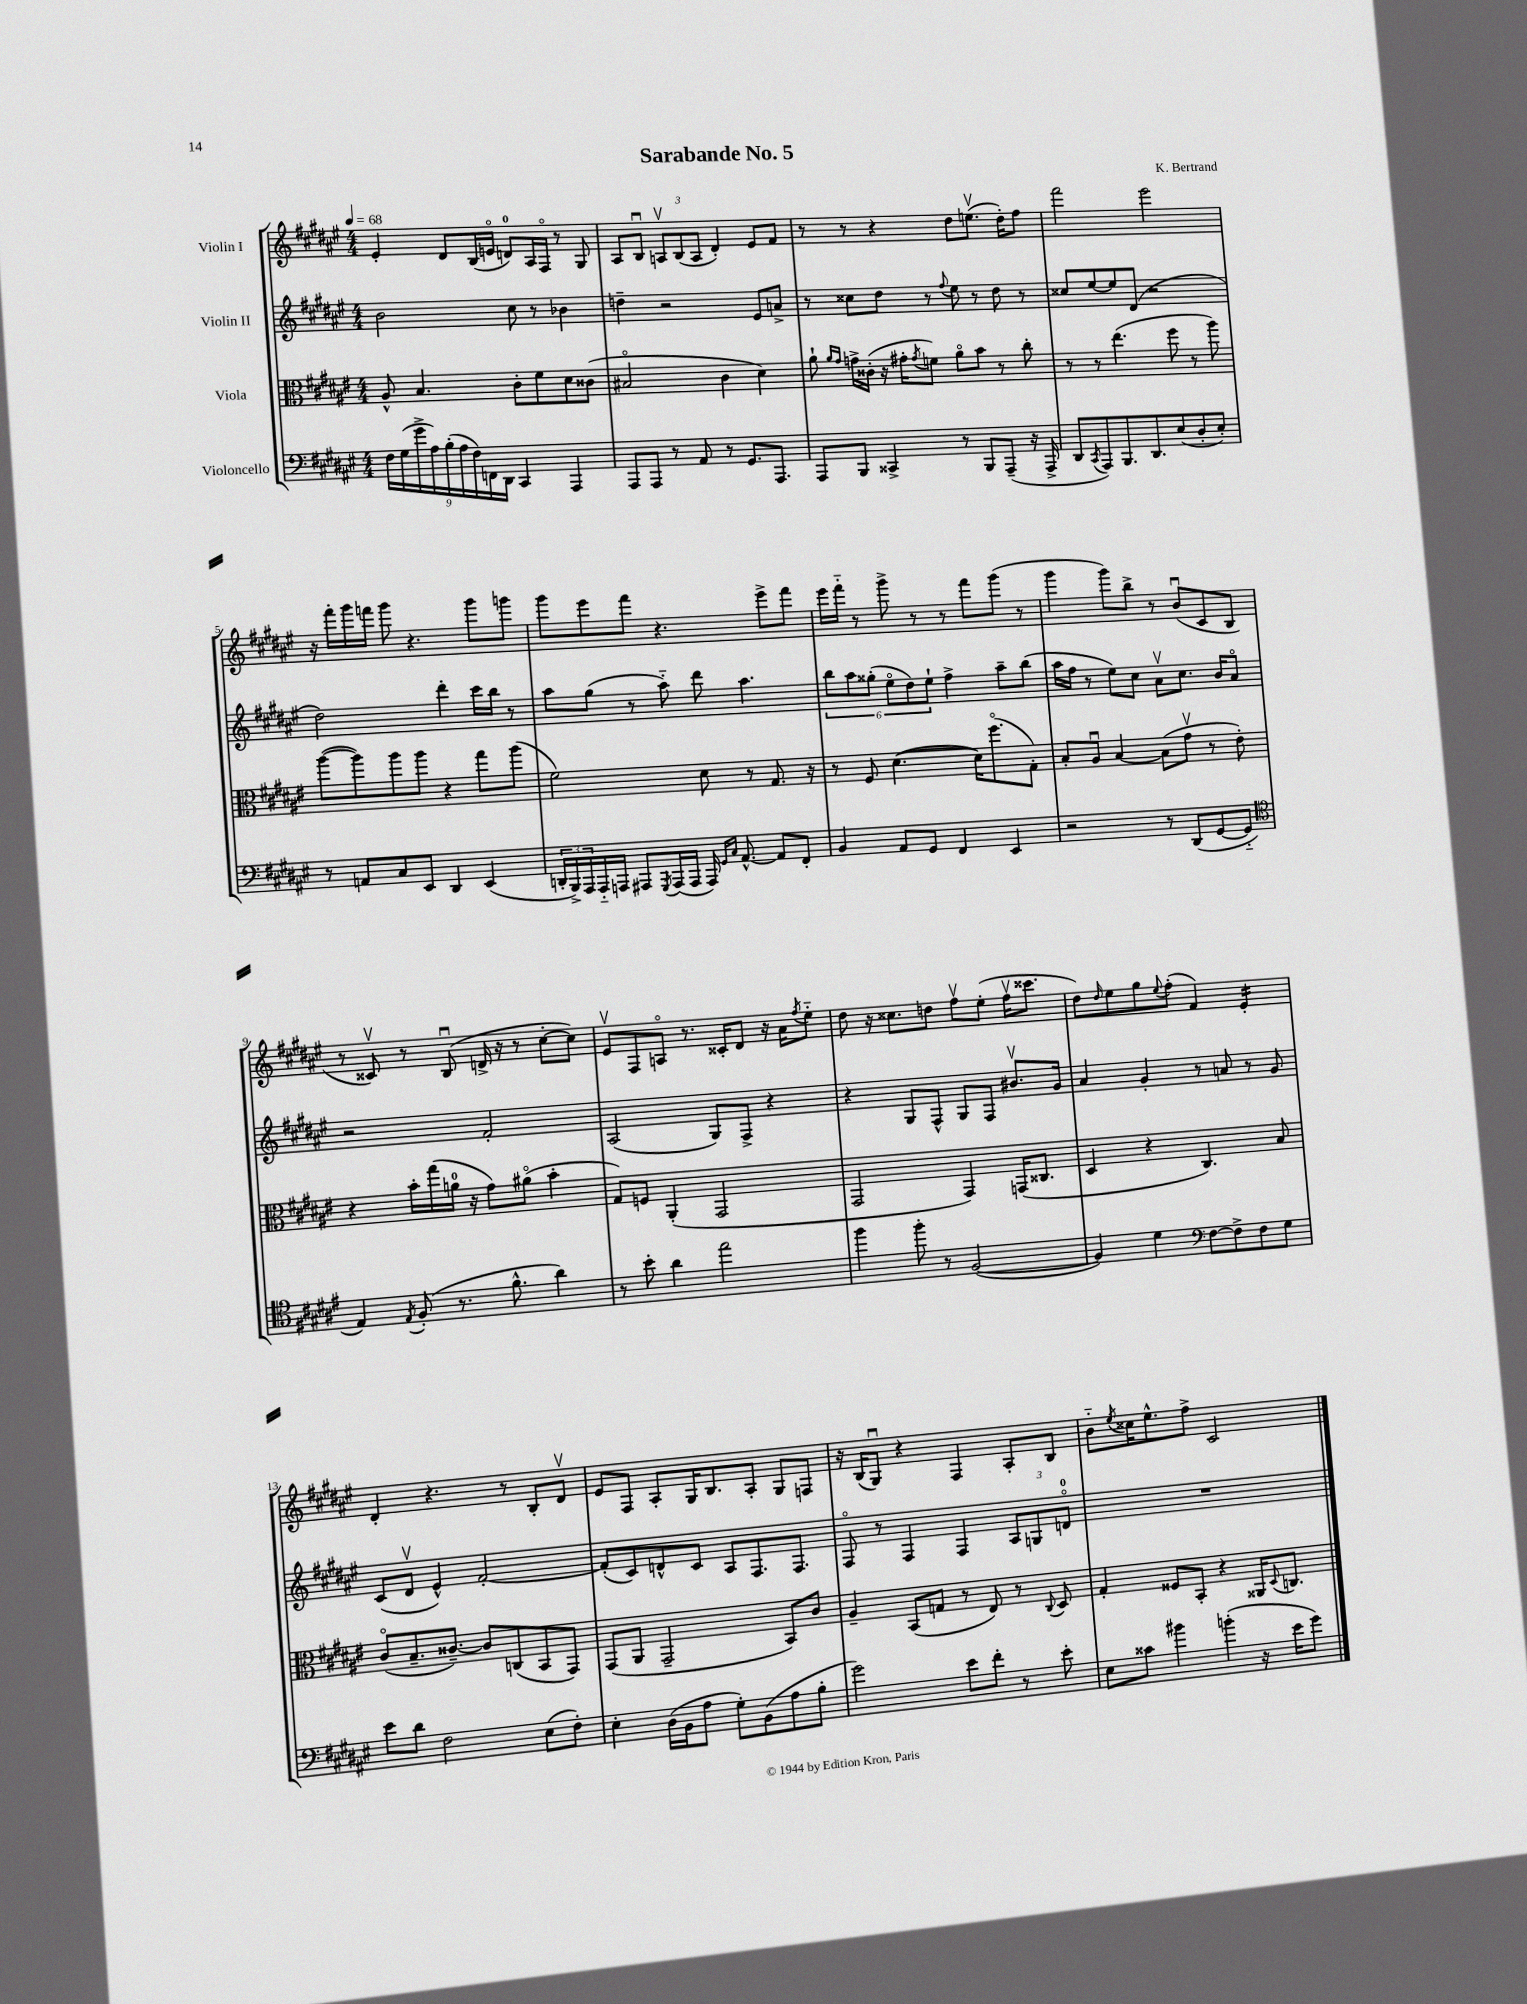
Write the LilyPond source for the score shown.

\header { title = "Sarabande No. 5" composer = "K. Bertrand" }
<<
\new StaffGroup <<
\new Staff = "s0" \with { instrumentName = "Violin I" } {
    \clef treble \key fis \major \numericTimeSignature \time 4/4 \tempo 4 = 68
    eis'4-. dis'8 b16( e'16\flageolet d'8-0) ais16 fis16\flageolet r8 gis8 |
    ais8 b8\downbow \tuplet 3/2 { a8\upbow b8( a8 } dis'4-.) eis'8 fis'8 |
    r8 r8 r4 dis''8 e''8.\upbow( dis''16-.) fis''8 |
    fis'''2 eis'''2 |
    r16 fis'''16-. gis'''16 f'''16 gis'''8 r4. gis'''8 g'''8 |
    gis'''8 eis'''8 fis'''8 r4. eis'''8-> fis'''8 |
    eis'''16 fis'''16-_ r8 gis'''8-> r8 r8 fis'''8 gis'''8( r8 |
    gis'''4 gis'''8) b''8-> r8 b'8\downbow( cis'8 b8 |
    r8 cisis'8\upbow) r8 b8\downbow( d'16-> r16 r8 cis''8~-. cis''8) |
    eis'8\upbow fis8 a8\flageolet r8. cisis'16-. dis'8 r16 ais'16 \acciaccatura { fis''8 } eis''8-_ |
    dis''8 r16 cisis''8. d''8 fis''8\upbow eis''8-.( fis''16\upbow cisis'''8. |
    dis''8) \grace { dis''16 } eis''8 gis''8 \appoggiatura { eis''8 } fis''8-.( fis'4) eis'4:16-. |
    dis'4-. r4. r8 b8-. dis'8\upbow |
    eis'8 fis8 ais8-. gis16 b8. ais8-. gis8 f8 |
    r16 b16( gis8\downbow) r4 fis4 ais8-. b8 |
    b'8-_ \acciaccatura { eis''8 } cisis''16 eis''8.-^ fis''8-> cis'2 \bar "|." |
}
\new Staff = "s1" \with { instrumentName = "Violin II" } {
    \clef treble \key fis \major \numericTimeSignature \time 4/4
    b'2 cis''8 r8 bes'4 |
    d''4-- r2 eis'8 a'8-> |
    r8 cisis''8 dis''8 r8 \appoggiatura { fis''8 } eis''8 r8 dis''8 r8 |
    cisis''8 eis''8~ eis''8 dis'8( r2 |
    dis''2) dis'''4-. cis'''16 b''16 r8 |
    ais''8 gis''8( r8 ais''8-_) dis'''8 ais''4. |
    \tuplet 6/4 { b''8 ais''8 gisis''8-.( eis''8\flageolet dis''8) eis''8-! } fis''4-> ais''8-- b''8( |
    ais''16 fis''16 r8 eis''8) cis''8 ais'8\upbow cis''8. b'16 ais'8\flageolet |
    r2 fis'2-. |
    ais2( gis8) fis8-> r4 |
    r4 gis8 fis8-^ gis8 fis8 bis'8.\upbow gis'16 |
    ais'4 gis'4-. r8 a'8 r8 gis'8 |
    cis'8( dis'8\upbow eis'4-^) fis'2~-. |
    fis'8-.( cis'8) d'8-^ cis'8 ais8 fis8. fis8. |
    fis8\flageolet r8 fis4 fis4 \tuplet 3/2 { ais8 g8 d'8-0\flageolet } |
    R1 \bar "|." |
}
\new Staff = "s2" \with { instrumentName = "Viola" } {
    \clef alto \key fis \major \numericTimeSignature \time 4/4
    ais8-^ b4. cis'8-. fis'8 dis'8 cisis'8( |
    bis2\flageolet cis'4 dis'4) |
    ais'8-! \grace { ais'16 gis'16 } g'16-> cisis'16-.( r16 gis'16-. \acciaccatura { gis'8 } f'8) ais'8\flageolet b'8 r8 cis''8-. |
    r8 r8 eis''4.( fis''8 r8 ais''8) |
    ais''8~( ais''8) ais''8 ais''8 r4 gis''8 ais''8( |
    fis'2) dis'8 r8 gis8. r16 |
    r8 fis8 dis'4.~( dis'16) fis''8.\flageolet( gis8-.) |
    b8-. ais8\downbow b4~ b8( gis'8\upbow r8 eis'8-.) |
    r4 b'16-. gis''16( a'16-0 r16 gis'8) ais'8\flageolet( b'4-. |
    gis8) f8 ais,4-.( gis,2 |
    gis,2 gis,4) g,16( cisis8. |
    dis4 r4 cis4.) b8 |
    cis'8\flageolet( b8.-- cisis'8.~--) cisis'8 c8( b,8 gis,8) |
    gis,8( ais,8 gis,2-- b,8) cis'8 |
    ais4-- b,8( g8 r8 eis8) r8 \appoggiatura { cis8 } dis8 |
    gis4-. fisis8 b,8-. r4 aisis,16 \appoggiatura { dis8 } c8. \bar "|." |
}
\new Staff = "s3" \with { instrumentName = "Violoncello" } {
    \clef bass \key fis \major \numericTimeSignature \time 4/4
    \tuplet 9/8 { fis16 gis16( gis'16-> ais16) b16-.( ais16 fis16) f,16 dis,16 } cis,4 ais,,4 |
    ais,,8 ais,,8 r8 ais,8 r8 gis,8. ais,,8. |
    ais,,8 b,,8 cisis,4-> r8 b,,8 ais,,8--( r16 ais,,16-> |
    dis,8 \acciaccatura { cis,8 } ais,,8) b,,8. dis,8. eis8( dis8-. eis8-.) |
    r8 a,8 cis8 eis,8 dis,4 eis,4( |
    \tuplet 3/2 { d,16-. b,,16->) ais,,16 } ais,,16-_ a,,16 ais,,8 \acciaccatura { gis,,8 } ais,,16( ais,,16 ais,,16) \grace { gis,16 cis16 } ais,8.~-^ ais,8 fis,8-. |
    b,4 ais,8 gis,8 fis,4 eis,4 |
    r2 r8 dis,8( gis,8~ gis,8-_ |
    \clef tenor eis4) \acciaccatura { eis8 } fis8-.( r8. fis'8.-^ ais'4) |
    r8 b'8-. ais'4 eis''2 |
    fis''4 fis''8-. r8 fis2~( |
    fis4) dis'4 \clef bass fis8~ fis8-> fis8 gis8 |
    eis'8 dis'8 fis2 eis8( fis8-.) |
    eis4-. dis16( b,16 ais8 gis8-.) b,8( ais8 b8-. |
    gis'2) eis'8 fis'8-. r8 eis'8-. |
    eis8 cisis'8 bis'4 b'4-.( r16 eis'16 gis'8) \bar "|." |
}
>>
>>
